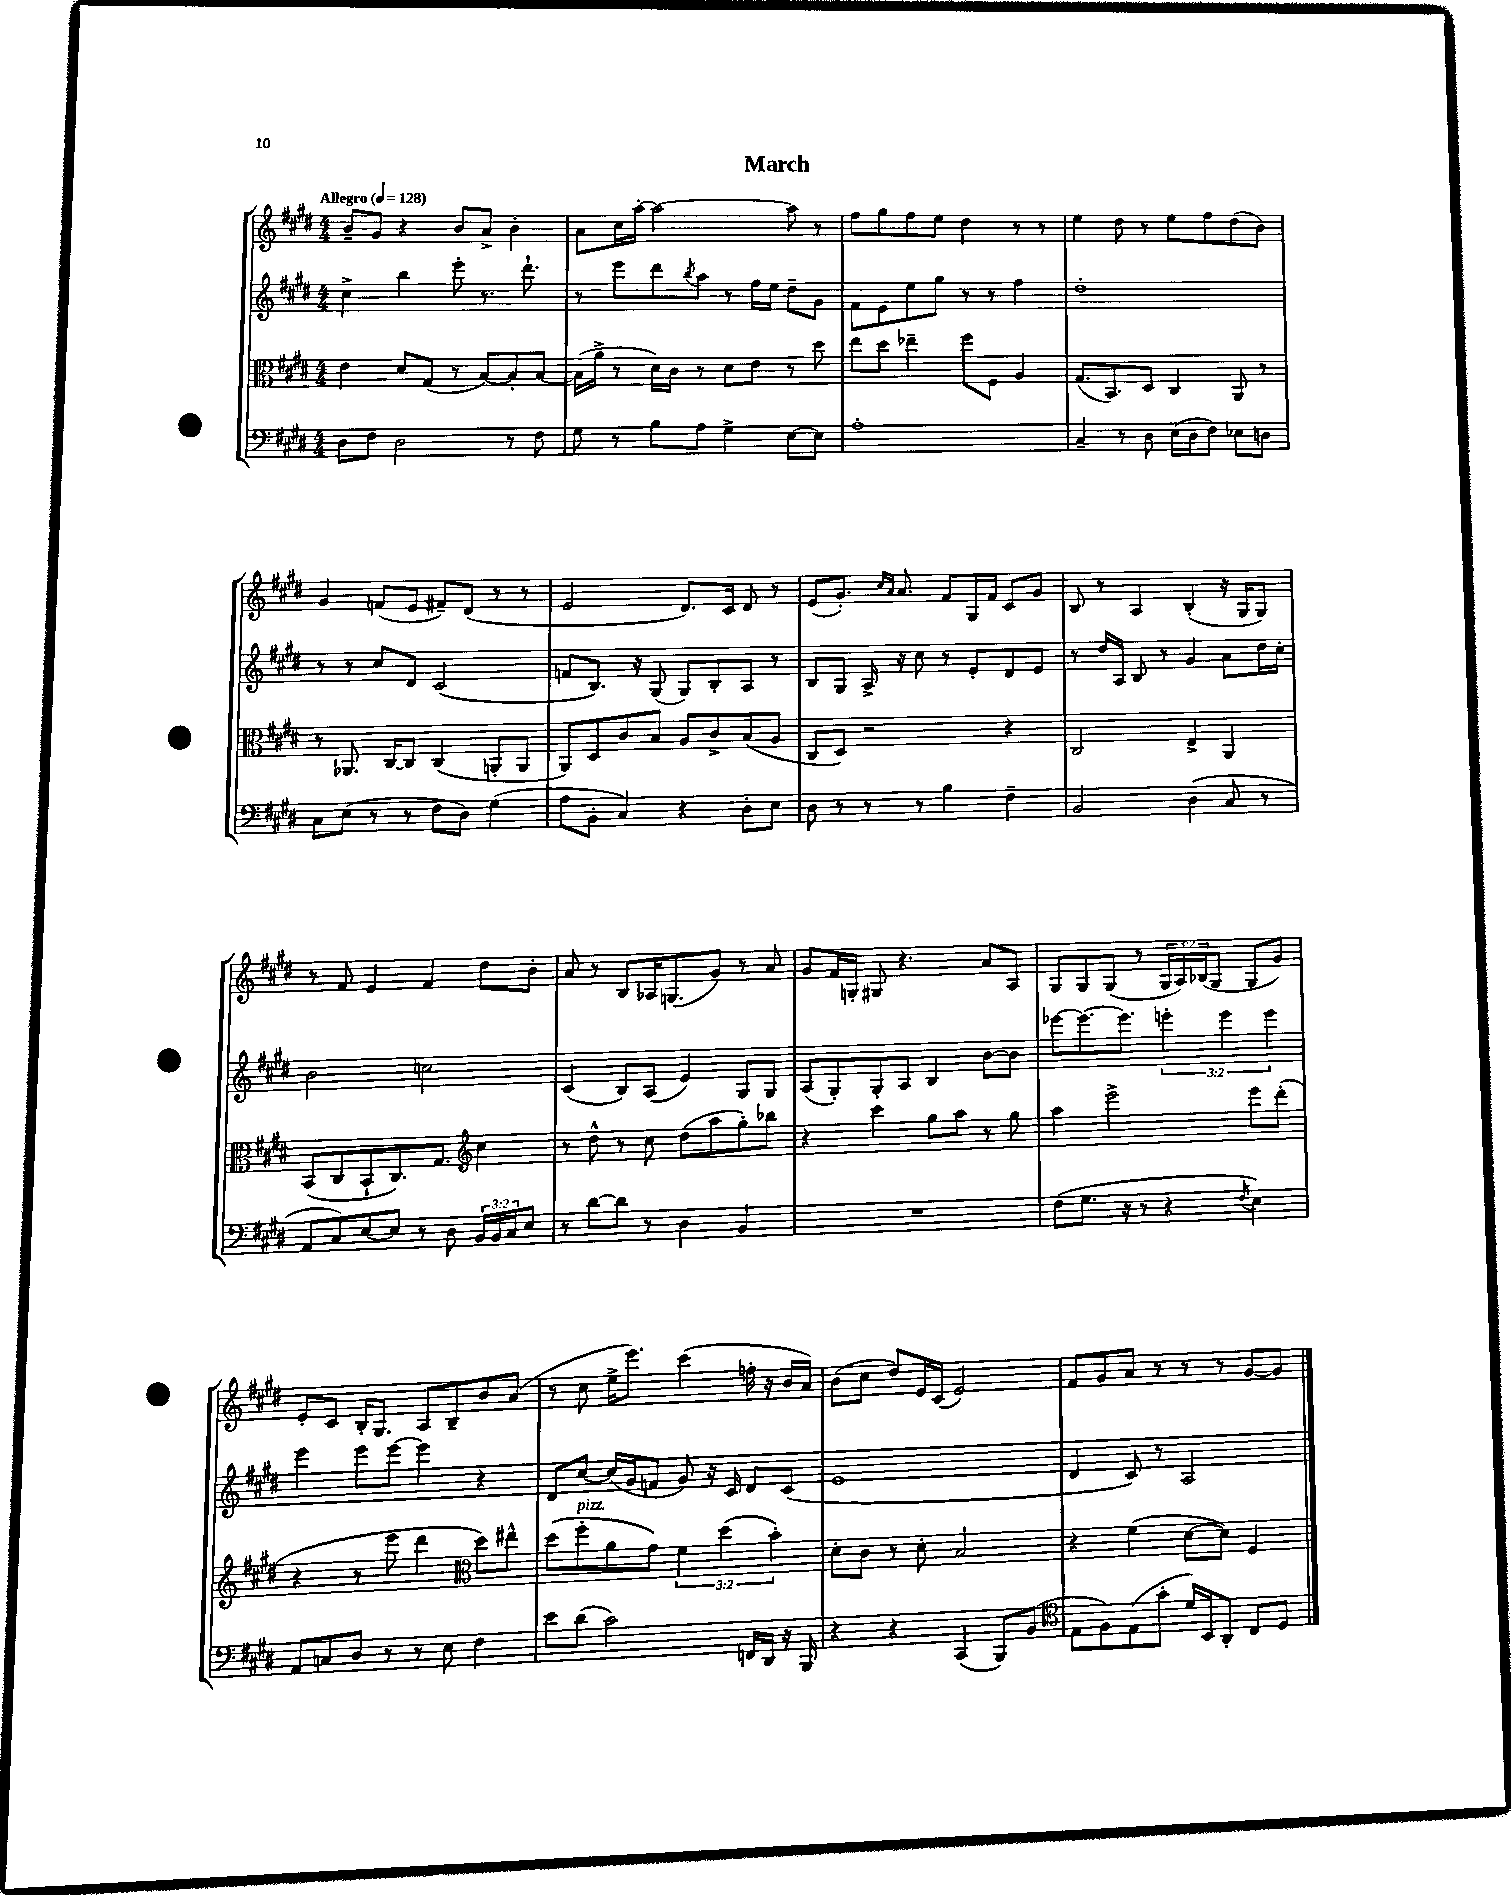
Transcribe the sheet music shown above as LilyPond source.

\header { title = "March" }
<<
\new StaffGroup <<
\new Staff = "s0" {
    \clef treble \key e \major \numericTimeSignature \time 4/4 \override Staff.TupletNumber.text = #tuplet-number::calc-fraction-text \tempo "Allegro" 4 = 128
    b'8-- gis'8 r4 b'8 a'8-> b'4-. |
    a'8 cis''16 a''16~-. a''2~ a''8 r8 |
    fis''8 gis''8 fis''8 e''8 dis''4 r8 r8 |
    e''4 dis''8 r8 e''8 fis''8 dis''8( b'8) |
    gis'4 f'8( e'8 fis'8--) dis'8( r8 r8 |
    e'2 dis'8.) cis'16 dis'8 r8 |
    e'8( gis'8.-.) \grace { cis''16 a'16 } a'8. fis'8 gis16 fis'16 cis'8 gis'8 |
    b8 r8 a4 b4-.( r16 gis16 gis8) |
    r8 fis'8 e'4 fis'4 dis''8 b'8-. |
    a'8 r8 b8 aes16 g8.( gis'8) r8 a'8 |
    gis'8 fis'16 g16-. gis8 r4. a'8 a8 |
    gis8 gis8 gis8( r8 \tuplet 3/2 { gis16 a16) bes16( } gis8 gis8 gis'8) |
    e'8-. cis'8 b16-. gis8. a8 b8-- b'8 a'8( |
    r8 cis''8 e''16-> e'''8.) cis'''4( f''16-. r16 b'16 a'16) |
    b'8( cis''8 dis''8) e'16 cis'16( e'2) |
    fis'8 gis'8 a'8 r8 r8 r8 gis'8~ gis'8 \bar "|." |
}
\new Staff = "s1" {
    \clef treble \key e \major \numericTimeSignature \time 4/4 \override Staff.TupletNumber.text = #tuplet-number::calc-fraction-text
    cis''4-> b''4 e'''8-. r8. dis'''8.-! |
    r8 e'''8 dis'''8 \acciaccatura { b''8 } a''8 r8 fis''16 e''16 dis''8-- gis'8 |
    fis'8 e'8 e''8 gis''8 r8 r8 fis''4 |
    dis''1-. |
    r8 r8 cis''8 dis'8 cis'2( |
    f'8 b8.) r16 gis8( gis8) b8-. a8 r8 |
    b8 gis8 a16-> r16 cis''8 r8 e'8-. dis'8 e'8 |
    r8 dis''16 a16 b8 r8 gis'4 a'8 dis''16 cis''16-. |
    b'2 c''2 |
    cis'4( b8) a8( e'4) gis8 gis8 |
    a8( gis8-.) gis8-. a8 b4 b'8~ b'8 |
    ees'''8~ ees'''8.~ ees'''8. \tuplet 3/2 { e'''4-. e'''4 e'''4 } |
    e'''4 e'''8 e'''8~ e'''4 r4 |
    dis'8 cis''8~ cis''16( gis'16 f'8 gis'8) r16 cis'16 dis'8 cis'8( |
    e'1 |
    dis'4 cis'8) r8 a2 \bar "|." |
}
\new Staff = "s2" {
    \clef alto \key e \major \numericTimeSignature \time 4/4 \override Staff.TupletNumber.text = #tuplet-number::calc-fraction-text
    e'4 dis'8 gis8( r8 b8~) b8-. b8~ |
    b16( a'16-> r8 dis'16) cis'16 r8 dis'8 e'8 r8 dis''8 |
    e''8 dis''8 ees''4-- fis''8 fis8 a4 |
    gis8.( b,8.) dis8 cis4 a,8 r8 |
    r8 aes,8. cis16~ cis8 cis4( a,8-. a,8 |
    a,8) dis8 cis'8 b8 a8 cis'8-> b8( a8 |
    cis8 dis8) r2 r4 |
    cis2 e4-> a,4 |
    b,8( cis8 b,8-! cis8.) gis8. \clef treble cis''4 |
    r8 dis''8-^ r8 cis''8 dis''8( a''8 gis''8-.) bes''8 |
    r4 cis'''4 gis''8 a''8 r8 gis''8 |
    a''4 e'''2-> e'''8 dis'''8-.( |
    r4 r8 e'''8 dis'''4 \clef alto dis''8) eis''8-^ |
    dis''8( fis''8-.^\markup { \italic "pizz." } a'8 gis'8) \tuplet 3/2 { fis'4 dis''4( b'4-.) } |
    dis'8-. cis'8 r8 dis'8-. b2 |
    r4 fis'4( dis'8~ dis'8) fis4 \bar "|." |
}
\new Staff = "s3" {
    \clef bass \key e \major \numericTimeSignature \time 4/4 \override Staff.TupletNumber.text = #tuplet-number::calc-fraction-text
    dis8 fis8 dis2 r8 fis8 |
    gis8 r8 b8 a8 gis4-> e8~ e8 |
    a1-. |
    cis4-- r8 dis8 e16( dis16 fis8) ees8 d8 |
    cis8 e8( r8 r8 fis8 dis8) gis4( |
    a8 b,8-. cis4) r4 dis8-. e8 |
    dis8 r8 r8 r8 b4 fis4-- |
    b,2 dis4( cis8 r8 |
    a,8 cis8) e8~ e8 r8 dis8 \tuplet 3/2 { b,16 b,16 cis16 } e8 |
    r8 dis'8~ dis'8 r8 dis4 b,4 |
    R1 |
    fis8( gis8. r16 r8 r4 \acciaccatura { fis8 } e4) |
    a,8 c8 dis8 r8 r8 e8 fis4 |
    e'8 dis'8( cis'2) f,16 dis,16 r16 b,,16 |
    r4 r4 cis,4( b,,8) b,8( |
    \clef tenor e8 fis8) e8( gis'8-. dis'16) b,16 a,8-. cis8 dis8 \bar "|." |
}
>>
>>
\layout { \context { \Score \remove "Bar_number_engraver" } }
